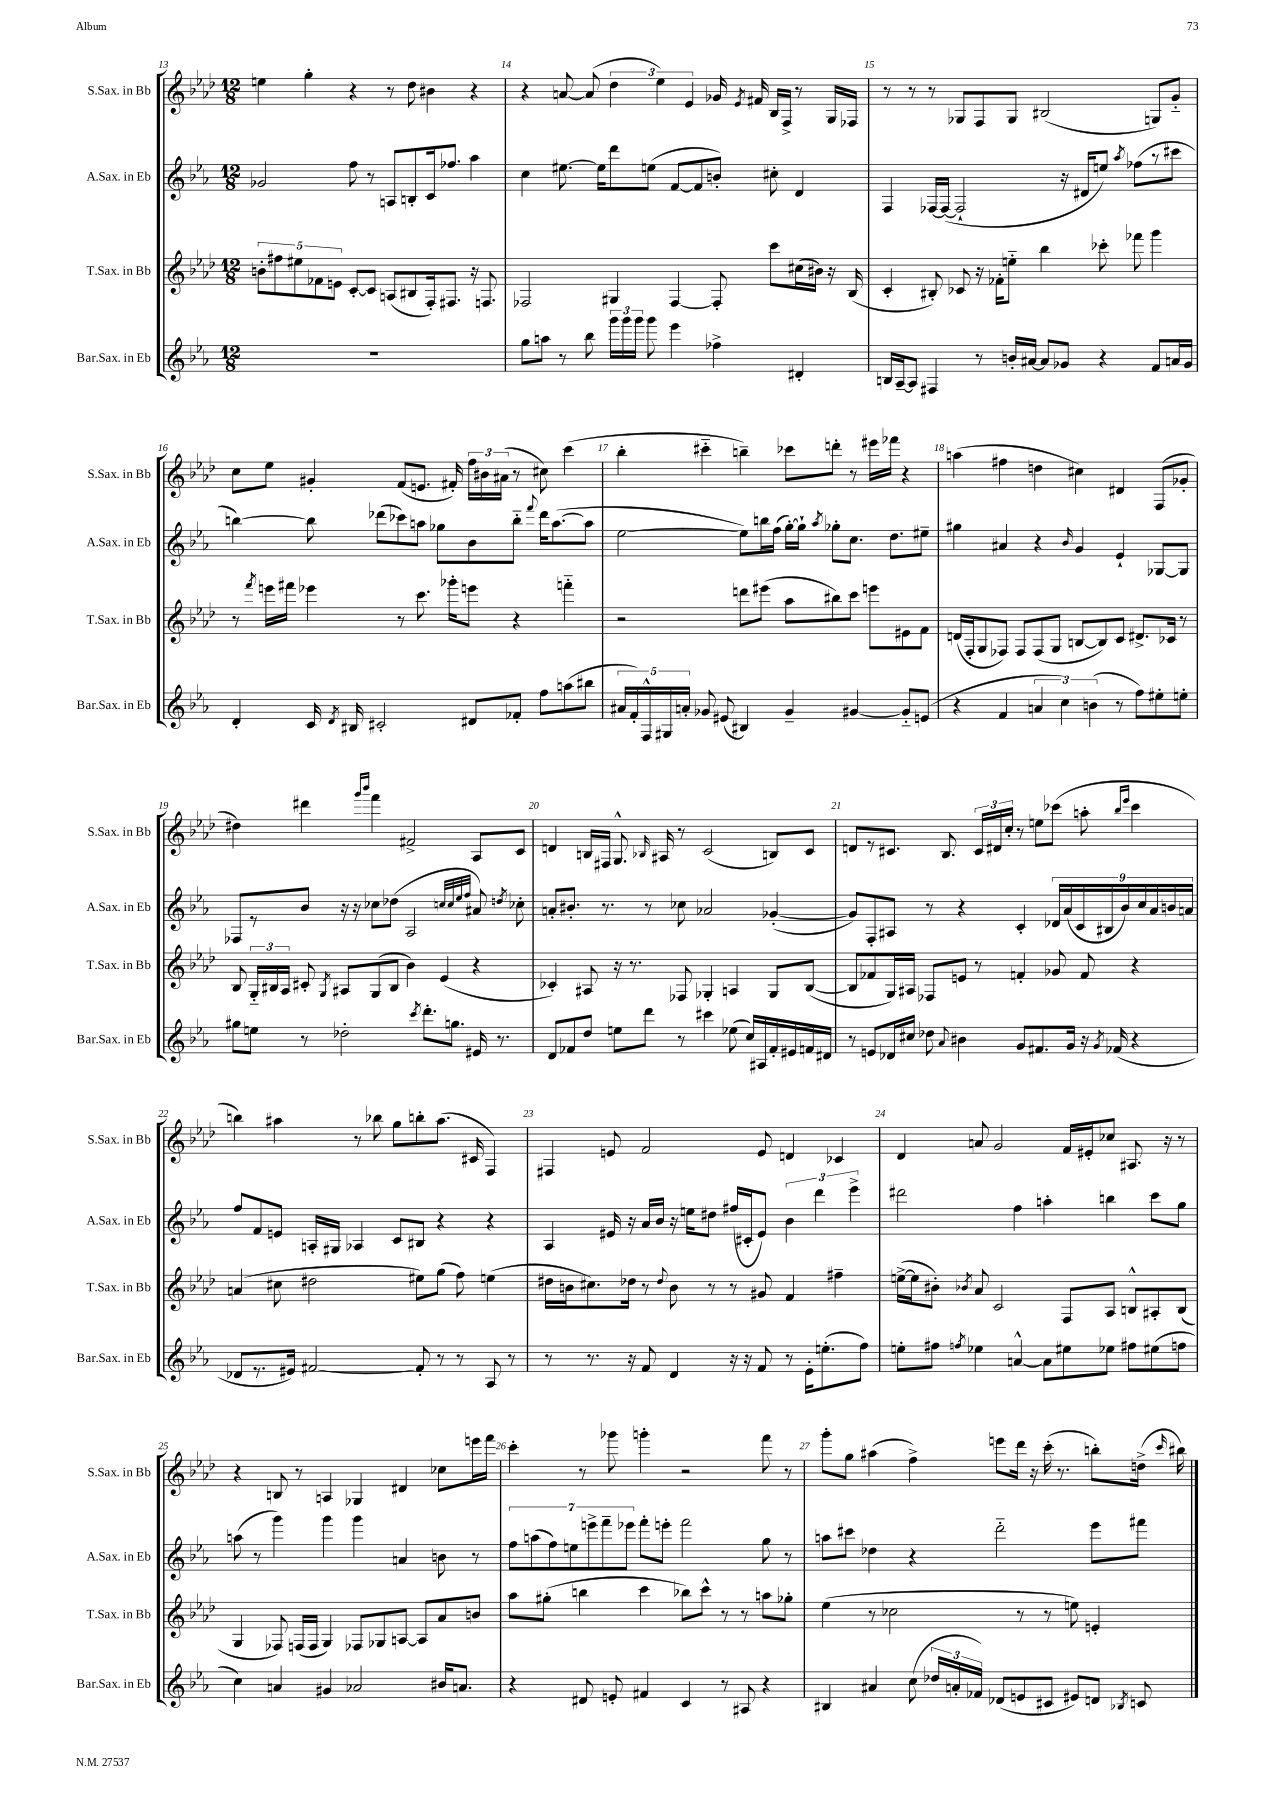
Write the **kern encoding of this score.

**kern	**kern	**kern	**kern
*staff4	*staff3	*staff2	*staff1
*clefG2	*clefG2	*clefG2	*clefG2
*k[b-e-a-]	*k[b-e-a-d-]	*k[b-e-a-]	*k[b-e-a-d-]
*M12/8	*M12/8	*M12/8	*M12/8
1.r	10b'\L	2g-/	4ee\
.	10ff#\	.	.
.	10ee#\	.	.
.	.	.	4gg'\
.	10f-\	.	.
.	10e\J	.	.
.	[8c'/L	8ff\	4r
.	8c/]J	8r	.
.	(8A/L	8A/L	8r
.	8B#/	8B'/	8dd-\
.	16F'/k)	16c/k	4b#\
.	8.F#/J	8.ff-/J	.
.	16r	4aa-\	4r
.	8.F/	.	.
=	=	=	=
8gg\L	2F-/	4cc\	4r
8aa\J	.	.	.
8r	.	[8.ee#\	[8a/
8bb-\	.	.	(8a/]
.	.	16ee#\]LK	.
24ggg\LL	4G#/	8ddd\	6dd-\
24ggg\	.	.	.
24ggg\JJ	.	.	.
8ggg\	.	(8ee\J	.
.	.	.	6ee-\)
4eee-\	[4F-/	[8f/L	.
.	.	.	6e-/
.	.	8f/]	.
4ff-^\	8F-'/]	8b'/J)	16g-/
.	.	.	8qe-/
.	.	.	16f#/
.	8ccc\L	8cc#'\	16B-/LL
.	.	.	16F^/JJ
4d#'/	(16cc#\L	4d/	8r
.	16b#\JJ)	.	.
.	16r	.	16G/LL
.	(16B-/	.	16F-/JJ
=	=	=	=
16B/LL	4c'/	4F/	8r
[16A-~/J	.	.	.
8A-/]J	.	.	8r
4F#/	8B#'/)	[16F-/LL	8r
.	.	(16F-/_JJ	.
.	8c-/	2F-`/]	8G-/L
8r	16r	.	8F/
.	16f-'\LK	.	.
16b'/LL	8ee'~\J	.	8G-/J
[16a#/JJ	.	.	.
8a#/]L	4bb-\	.	(2B#/
8g-/J	.	16r	.
.	.	16d#/LK	.
4r	8ccc-'\	8ee/J)	.
.	.	8qaa-/	.
.	8fff-\	(8ff-\L	.
8f/L	4ggg\	8r	8G/L)
16a/L	.	8ccc#\J	8g'~/J
16g-/JJ	.	.	.
=	=	=	=
4d'/	8r	[4bb\)	8cc\L
.	8qfff/	.	.
.	16eee\LL	.	8ee-\J
.	16fff#\JJ	.	.
16c/	4eee-\	8bb\]	4g#'/
8qd/	.	.	.
16B#/	.	.	.
2c#'/	.	(8ddd-\L	.
.	8r	8ccc-\)	(8f/L
.	8.ccc\	8aa\J	8.e/J
.	.	8gg-\L	.
.	16ggg-'\LK	.	16f#'/)
8d#/L	8eee\J	8b-\	24ff\LL
.	.	.	24b#\
.	.	.	(24a#\JJ
8f-'/J	4r	8bb'~\J	8r
.	.	8qqfff/	.
8ff\L	.	16ddd-\LK	8cc#\)
.	.	([8.aa\	.
(8aa\	4fff'~\	.	(4ccc\
8bb#\J	.	8aa\]J	.
=	=	=	=
20a#/LL	2r	[2ee-\	4bb-'\
20f'/)	.	.	.
20F^^/	.	.	.
20G#/	.	.	.
20a'/JJ	.	.	.
8g-/	.	.	4ccc#'~\
(8e#/	.	.	.
4B#/)	8ddd\L	8ee-\]L)	4bb~\)
.	(8eee#\J	16bb\L	.
.	.	(16ff\JJ	.
4g-~/	8aa-\L	[16gg'\LL)	8ccc-\L
.	.	16gg`\]JJ	.
.	.	8qaa-/	.
.	8bb#\)	8gg-'\L	8ddd'\J
[4g#/	8ccc\J	8.cc\J	8r
.	8eee\L	.	16eee#\LL
.	.	8.dd\L	16fff-\JJ
8g#'~/]L	8e#\	.	4r
(8e/J	8f\J	8ee#~\J	.
=	=	=	=
4r	(16d/LL	4gg#\	(4aa\
.	16F'/J	.	.
.	8G/	.	.
4f/	8F-/J)	4a#/	4ff#\
.	8F-/L	.	.
6a/	(8F-/	4r	4dd\
.	8G/J	.	.
6cc\)	.	.	.
.	.	16qqb-/	.
.	[8B/L	4g/	4cc#\)
(6b\	.	.	.
.	8B/])	.	.
8r	8c/J	4e-`/	4d#/
8ff\L)	8.d#^/L	.	.
8ee#'\	.	[8G-/L	(8F/L
.	16c-/Jk	.	.
8ee'\J	8r	8G-/]J	8g-'/J
=	=	=	=
8gg#\L	8B-/	8F-/L	4dd#\)
8ee\J	24G'~/LL	8r	.
.	24B#/	.	.
.	24A-/JJ	.	.
8r	8c#'/	8b-/J	4ddd#\
.	8qG/	.	.
2dd-'\	8A#/L	16r	.
.	.	16r	.
.	.	.	16qqggg/LL
.	.	.	16qqbbb-/JJ
.	(8G/	8cc-\L	4fff\
.	8B#/J	(8dd-\J	.
.	4b-\)	2A-/	2f#^/
8qccc/	.	.	.
8.ddd'\L	.	.	.
.	(4e-/	.	.
8.gg\J	.	.	.
.	.	32qqcc/LLL	.
.	.	32qqcc/	.
.	.	32qqee-/	.
.	.	32qqff/JJJ	.
16e#/	4r	8a#/)	8A-/L
8.r	.	.	.
.	.	8qdd/	.
.	.	8cc-'\	8c/J
=	=	=	=
8d/L	4c-'/)	8a'/L	4d/
8f-/	.	8.b#'/J	.
8dd/J	8A#/	.	16B/LL
.	.	8.r	16F#/JJ
8ee\L	16r	.	8.G^^/
.	8.r	.	.
8ddd\J	.	8r	.
.	.	.	16qqB-/
.	.	.	16A#/
8r	8F-/	8cc-\	8r
4ccc#\	4G-'/	2a-/	(2c/
(8ee-\	4A/	.	.
16cc/LL)	.	.	.
16A#/	.	.	.
16f-'/	8G-/L	([4g-'/	8B/L)
16e#/	.	.	.
16f/	([8B-/J	.	8c/J
16d#/JJ	.	.	.
=	=	=	=
8r	8B-/]L	8g-/]L)	8d/L
8e/L	8f-/	8F'/	8r
16d-/L	16G/L)	8A#/J	8.c#/J
16cc#/JJ	16A#/JJ	.	.
8dd-\	8F-/L	8r	.
.	.	.	8.B-/
8qqa-/	.	.	.
4b#\	8e/J	4r	.
.	8r	.	24c#/LL
.	.	.	24d#/
.	.	.	24cc'/JJ
8g/L	4f'/	4c'/	8r
8.f#/	.	.	8ee\L
.	8g-/	18d-/LL	(8ccc-\J
.	.	(18a-/	.
16g/Jk	.	.	.
.	.	18c/	.
16r	8f/	.	8aa'\
.	.	18B#/	.
8qg/	.	.	.
(16f-/	.	.	.
.	.	18b-/)	.
.	.	.	16qqbb-/LL
.	.	.	16qqeee-/JJ
4r	4r	.	4ccc-\
.	.	18cc/	.
.	.	18a-/	.
.	.	18b/	.
.	.	18a/JJ	.
=	=	=	=
8d-/L	(4a/	8ff/L	4bb\)
8.r	.	8f/	.
.	8cc#\	8e/J	4aa#\
16e#/Jk)	.	.	.
[2f#/	2dd#\	16A'/LL	.
.	.	16G#/JJ	.
.	.	4A-/	8r
.	.	.	8bb-\
.	.	8c/L	8gg\L
8f#'/]	8ee#\L)	8B#/J	8bb'\
8r	(8gg\J	4r	(8.aa#\J
8r	8ff\)	.	.
.	.	.	16c#/
8A-/	(4ee\	4r	4F/)
8r	.	.	.
=	=	=	=
8r	16dd#\LL	4A-/	4F#/
.	16b\J	.	.
8.r	8.cc#\)	.	.
.	.	16e#/	8e/
16r	16dd-\Jk	16r	.
8f/	8r	16a-/LL	2f/
.	.	16b-/JJ	.
.	8qqdd-/	.	.
4d/	8b\	16r	.
.	.	16ee\LK	.
.	8r	8dd#\J	.
16r	8r	(16ff#/LL	.
16r	.	16c#'/J	.
8f/	8g#/	8e#/J)	8e/
8r	4f/	6b-\	4d/
16e-'\LK	.	.	.
.	.	6ddd\	.
(8.ee'\	.	.	.
.	4ff#~\	.	4c-/
.	.	6eee-^\	.
8ff\J)	.	.	.
=	=	=	=
8ee'\L	([16ee^\LL	2ddd#\	4d-/
.	16ee\]J	.	.
8ff#\J	8b#'\J)	.	.
8qff/	8qb-/	.	.
4ee-\	8a-/	.	8a/
.	2c/	.	2g/
[4a^^/	.	4ff\	.
8a\]L	.	4aa'\	.
8ee#\	8F/L	.	16f/LL
.	.	.	16e#'/J
8ee-\J	8A-/J	4bb\	8cc-/J
8ff#\L	8B^^/L	.	8.A#/
(8ee#\	8A#'/	8ccc\L	.
.	.	.	16r
8ff\J	(8B/J	8gg\J	8r
=	=	=	=
4cc\)	4G/	(8aa\	4r
.	.	8r	.
4a/	8F-/)	4ggg\)	8B/
.	(16F/LL	.	8r
.	16F/JJ	.	.
4g#/	4G/)	4ggg\	4A/
2a-/	8F-/L	4ggg\	4G-/
.	8G-/	.	.
.	[8A/J	4a/	4d#/
.	8A/]L	.	.
16b#/LK	8a-/	8b\	8cc-\L
8.a/J	.	.	.
.	8b/J	8r	16eee\L
.	.	.	16fff\JJ
=	=	=	=
4r	8aa-\L	14ff\L	4ccc'\
.	.	(14aa\	.
.	(8gg#'\J	.	.
.	.	14ff\)	.
.	.	14ee\	.
8d#/	4bb\	.	8r
.	.	14eee^\	.
.	.	14fff~\	.
8e'/	.	.	8ggg-\
.	.	14eee-\J	.
4f#/	4ccc\	8fff'\L	4ggg'\
.	.	8eee'\J	.
4c/	8bb-\L)	2fff\	2r
.	8ccc^^\J	.	.
8r	8r	.	.
8A#/	8r	.	.
4r	8aa\L	8gg\	8fff\
.	8gg-'\J	8r	8r
=	=	=	=
4B#/	(4ee-\	8aa\L	8ggg'\L
.	.	8ccc#\J	8gg\J
4a#/	8r	4dd-\	(4aa#\
.	2cc-\	.	.
(8cc\	.	4r	4ff^\)
24dd-/LL	.	.	.
24a'/	.	.	.
24f-/JJ)	.	.	.
(8d-/L	.	2ddd'~\	8eee\L
8e/	8r	.	16ddd-\Jk
.	.	.	16r
8c#/J	8r	.	(16ccc'\
.	.	.	8.r
8e#/L)	8ee\)	.	.
8d/J	4e'/	8eee-\L	8bb'\L)
8qB-/	.	.	.
8c/	.	8fff#\J	(16dd^\Jk
.	.	.	16qqccc/
.	.	.	16bb#\)
==	==	==	==
*-	*-	*-	*-
